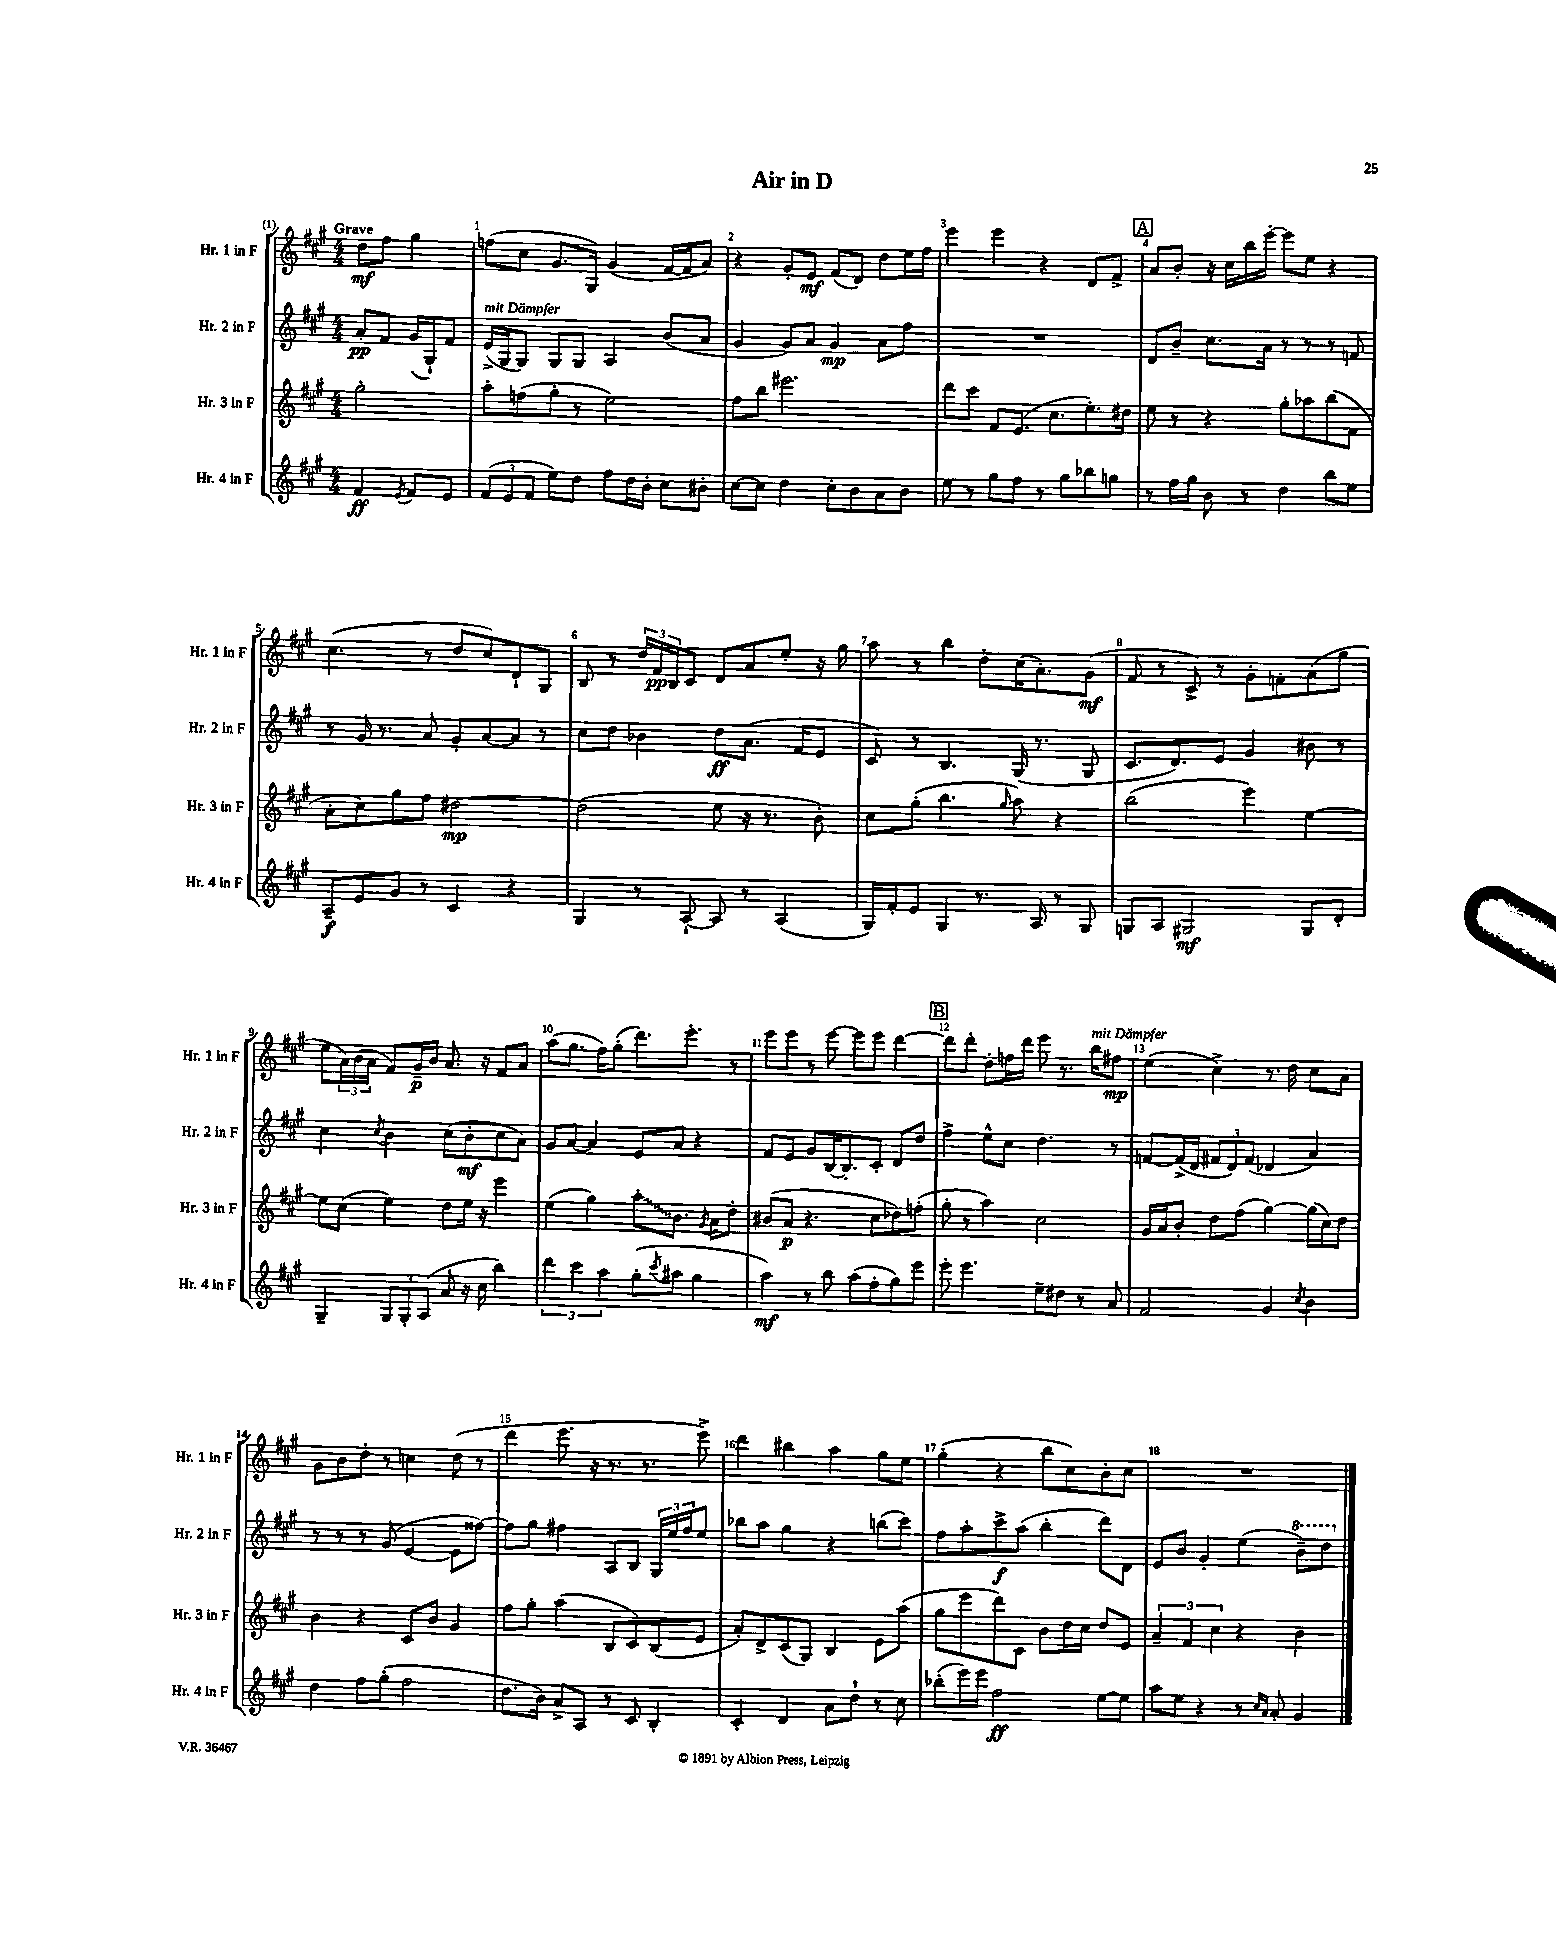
\header { title = "Air in D" }
<<
\new StaffGroup <<
\new Staff = "s0" \with { instrumentName = "Hr. 1 in F" shortInstrumentName = "Hr. 1 in F" } {
    \clef treble \key a \major \numericTimeSignature \time 4/4 \partial 2 \tempo "Grave"
    d''8\mf fis''8 gis''4 |
    f''8( cis''8 gis'8. gis16) gis'4( fis'16~ fis'16 a'8) |
    r4 gis'8-. e'8\mf fis'8( d'8) d''8 e''16 fis''16 |
    e'''4 e'''4 r4 d'8 fis'8-> |
    \mark \markup { \box "A" } a'8 b'8-. r16 cis''16 b''16 e'''16~-. e'''8 e''8 r4 |
    cis''4.( r8 d''8 cis''8) d'8-! gis8 |
    b8 r8 \tuplet 3/2 { d''16 fis'16\pp b16 } cis'8 d'8 a'8 e''8-. r16 gis''16 |
    a''8 r8 b''4 d''8-. cis''16( a'8.-.) gis'8\mf( |
    fis'8 r8 cis'8->) r8 gis'8-. f'8-. a'8( gis''8 |
    e''8 \tuplet 3/2 { a'16) b'16( a'16 } fis'8) gis'16--\p b'16 a'8. r16 fis'8 a'8 |
    a''8( gis''8. fis''16) gis''8-.( d'''8.) e'''8.-. r8 |
    e'''8 e'''8 r8 e'''8~ e'''8 e'''8 d'''4~ |
    \mark \markup { \box "B" } d'''8 d'''8-. d''8-. f''16 d'''16 e'''8 r8. b''16^\markup { \italic "mit Dämpfer" } fis''8\mp |
    e''4( cis''4->) r8. d''16 cis''8 a'8 |
    gis'8 b'8 d''8-. r8 c''4 d''8( r8 |
    d'''4 e'''8. r16 r8. r8. e'''8->) |
    d'''4 bis''4 a''4 gis''8 e''8 |
    gis''4-.( r4 b''8 cis''8) b'8-. cis''8 |
    R1 \bar "|." |
}
\new Staff = "s1" \with { instrumentName = "Hr. 2 in F" shortInstrumentName = "Hr. 2 in F" } {
    \clef treble \key a \major \numericTimeSignature \time 4/4 \partial 2
    a'8-.\pp fis'8 gis'16( gis16-!) fis'8 |
    e'16->^\markup { \italic "mit Dämpfer" }( gis16 gis8) gis8 gis8 a4 b'8( a'8 |
    gis'4 gis'8) a'8 gis'4\mp a'8 fis''8 |
    R1 |
    \mark \markup { \box "A" } d'8 b'8-- cis''8. a'16 r8 r8 r8 f'8 |
    r8 gis'16 r8. a'8 gis'8-. a'8~ a'8 r8 |
    cis''8 d''8 bes'4 d''8\ff a'8.( fis'16 e'8 |
    cis'8) r8 b4. gis16( r8. gis8 |
    cis'8. d'8.) e'8 gis'4 bis'8 r8 |
    cis''4 \acciaccatura { cis''8 } b'4 cis''8( b'8-.\mf cis''8 a'8) |
    gis'8 a'8~ a'4 e'8 a'8 r4 |
    fis'8 e'8 gis'8 b16~ b8.-. cis'8-. d'8 d''8 |
    \mark \markup { \box "B" } fis''4-> e''8-^ cis''8 d''4. r8 |
    f'8~ f'16->( d'16 \tuplet 3/2 { fis'8 d'8) fis'8( } des'4 a'4) |
    r8 r8 r8 gis'8( e'4~ e'8 fisis''8~) |
    fisis''8 gis''8 fis''4 a8 b8 \tuplet 3/2 { gis16 e''16 fis''16 } e''8 |
    bes''8 a''8 gis''4 r4 b''8( cis'''8) |
    fis''8 a''8-. cis'''8->\f a''8( b''4-. d'''8) d'8 |
    e'8 b'8 gis'4-. e''4( \ottava #1 b''8--) d'''8 \ottava #0 \bar "|." |
}
\new Staff = "s2" \with { instrumentName = "Hr. 3 in F" shortInstrumentName = "Hr. 3 in F" } {
    \clef treble \key a \major \numericTimeSignature \time 4/4 \partial 2
    gis''2-. |
    a''8-. f''8( gis''8-. r8 e''2) |
    fis''8 b''8 eis'''2. |
    d'''8 cis'''8 fis'8 e'8.( cis''8. e''8.-.) dis''16 |
    \mark \markup { \box "A" } e''8 r8 r4 gis''8-. aes''8 b''8( fis'8 |
    a'8-. cis''8) gis''8 fis''8 dis''2~\mp |
    dis''2( e''8 r16 r8. b'8-.) |
    cis''8 gis''8-.( b''4. \grace { gis''16 } a''8) r4 |
    b''2( e'''4) e''4~ |
    e''8 cis''8( e''4) d''8 e''16 r16 e'''4 |
    e''4( gis''4) \once \override Glissando.style = #'zigzag a''8-.\glissando b'8. \acciaccatura { gis'8 } a'16 d''8-. |
    bis'8( a'8\p r4. cis''8 des''8) f''8-.( |
    \mark \markup { \box "B" } gis''8-. r8 a''4) cis''2 |
    gis'16 a'16 b'8-. d''8 fis''8( gis''4~) gis''16( cis''16) d''8 |
    b'4 r4 cis'8 b'8 gis'4 |
    fis''8 gis''8-. a''4( b8 cis'8) b8( e'8 |
    a'8-.) d'8-> cis'8( gis8) b4 e'8 a''8( |
    gis''8 e'''8 d'''8) cis'8 b'8 d''16 cis''16 d''8 e'8 |
    \tuplet 3/2 { a'4-- fis'4 cis''4 } r4 b'4 \bar "|." |
}
\new Staff = "s3" \with { instrumentName = "Hr. 4 in F" shortInstrumentName = "Hr. 4 in F" } {
    \clef treble \key a \major \numericTimeSignature \time 4/4 \partial 2
    fis'4\ff \acciaccatura { e'8 } fis'8 e'8 |
    \tuplet 3/2 { fis'8( e'8 fis'8 } e''8) d''8 fis''8 d''16 b'16-. cis''8 bis'8-. |
    cis''8~ cis''8 d''4 cis''8-. b'8 a'8 b'8 |
    e''8 r8 gis''8 fis''8 r8 gis''8 bes''8 g''8 |
    \mark \markup { \box "A" } r8 fis''16 gis''16 b'8 r8 d''4 b''8 e''8 |
    a8--\f e'8 gis'8 r8 cis'4 r4 |
    gis4 r8 a8~-! a8 r8 a4( |
    gis16) fis'16-. e'8 gis4 r8. a16 r8 gis8 |
    g8 a8 gis2\mf gis8 d'8-. |
    gis4-- \tuplet 3/2 { gis8 gis8-. a8( } a'8 r16 cis''16 b''4) |
    \tuplet 3/2 { d'''4 cis'''4 a''4 } gis''8-.( \acciaccatura { cis'''8 } ais''8 gis''4 |
    a''4\mf) r8 b''8 a''8( fis''8-. gis''8) e'''8 |
    \mark \markup { \box "B" } e'''8-. e'''4. e''8-- dis''8 r8 a'8 |
    fis'2 gis'4 \acciaccatura { cis''8 } b'4 |
    d''4 fis''8 gis''8-.( fis''2 |
    d''8. b'16) a'8-> a8 r8 cis'8 b4-. |
    cis'4-. d'4 a'8 d''8-! r8 cis''8 |
    bes''8-.( e'''16) e'''16 fis''2\ff e''8~ e''8 |
    a''8 e''8 r4 r8 \grace { cis''16 a'16 } a'8-. gis'4 \bar "|." |
}
>>
>>
\layout { \context { \Score \override BarNumber.break-visibility = ##(#f #t #t) barNumberVisibility = #all-bar-numbers-visible } }
